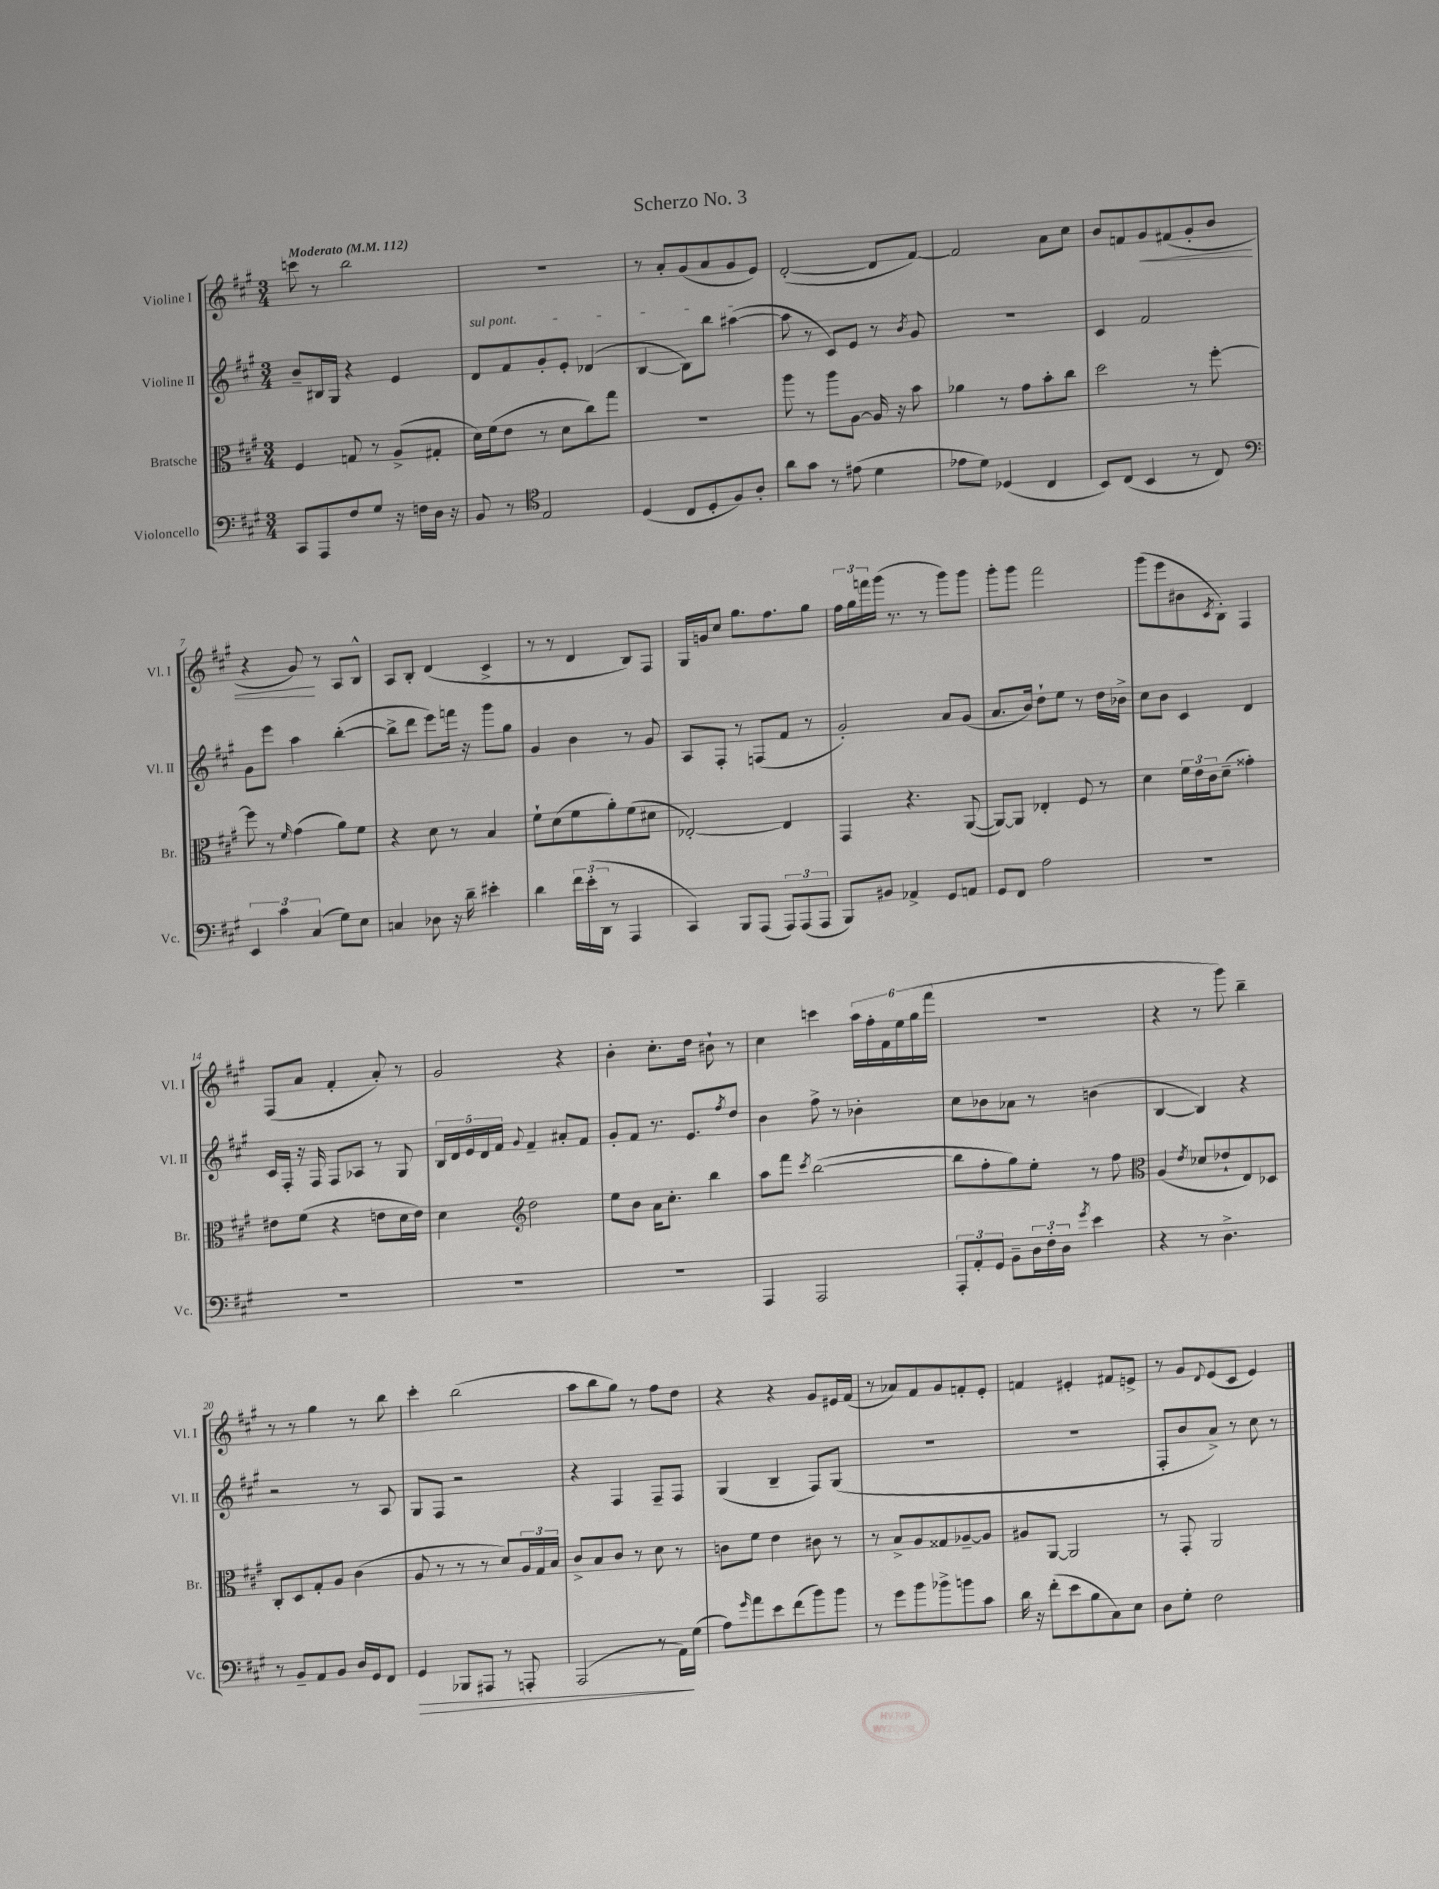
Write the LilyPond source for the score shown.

\header { title = "Scherzo No. 3" }
<<
\new StaffGroup <<
\new Staff = "s0" \with { instrumentName = "Violine I" shortInstrumentName = "Vl. I" } {
    \clef treble \key a \major \numericTimeSignature \time 3/4 \tempo "Moderato" 4 = 112
    c'''8 r8 b''2 |
    r2. |
    r8 a'8-. gis'8( a'8 gis'8 e'8) |
    d'2~-.( d'8 fis'8~) |
    fis'2 a'8 cis''8 |
    b'8 f'8 gis'8\< fis'8( gis'8-. b'8 |
    r4 gis'8\!) r8 a8 b8-^ |
    a8 b8-. d'4( cis'4-> |
    r8 r8 d'4 b8) fis8 |
    gis16 g'16 cis''8 gis''8. fis''8. gis''8 |
    \tuplet 3/2 { fis''16 gis''16 f'''16 } gis'''16( r8. r8 gis'''8) gis'''8 |
    gis'''8-. gis'''8 fis'''2 |
    gis'''8( e'''8 bis'8 \acciaccatura { cis'8 } b8-.) fis4 |
    fis8( a'8 fis'4-. a'8-.) r8 |
    gis'2 r4 |
    b'4-. cis''8.-. d''16 bis'8-! r8 |
    cis''4 c'''4 \tuplet 6/4 { a''16 fis''16-. fis'16 e''16 gis''16( fis'''16 } |
    R2. |
    r4 r8 gis'''8) b''4-- |
    r8 r8 gis''4 r8 b''8 |
    cis'''4-. b''2( |
    a''8 b''8 gis''8) r8 fis''8 d''8 |
    r4 r4 gis'8 eis'16 fis'16( |
    r8 aes'8) fis'8 gis'8 f'8-. e'8-. |
    f'4 eis'4-. fis'8 e'8-> |
    r8 gis'8 \appoggiatura { d'8 } e'8( cis'8 e'4) \bar "|." |
}
\new Staff = "s1" \with { instrumentName = "Violine II" shortInstrumentName = "Vl. II" } {
    \clef treble \key a \major \numericTimeSignature \time 3/4
    b'8-- bis16 gis16 r4 e'4 |
    \once \override TextSpanner.bound-details.left.text = \markup { \italic "sul pont." } d'8\startTextSpan fis'8 gis'8-. e'8-. des'4( |
    b4~ b8) b''8 ais''4~\stopTextSpan( |
    ais''8 r8 cis'8) e'8 r8 \acciaccatura { b'8 } gis'8 |
    R2. |
    cis'4 fis'2 |
    gis'8 e'''8 a''4 b''4~-.( |
    b''8-> d'''8 e'''8) f'''16 r16 gis'''8 gis''8 |
    gis'4 b'4 r8 gis'8 |
    a8 fis8-. r8 f8( fis'8 r8 |
    gis'2-.) a'8 gis'8( |
    a'8. b'16) d''8-! e''8 r8 d''16 bes'16-> |
    cis''8 b'8 cis'4 d'4 |
    cis'16 fis16-. r16 fis16 fis8 aes8 r8 gis8 |
    \tuplet 5/4 { b16 d'16 e'16 d'16 fis'16 } \appoggiatura { gis'8 } fis'4-- ais'8-. fis'8 |
    gis'8-. fis'8 r8. e'8. \acciaccatura { fis''8 } d''8 |
    b'4 fis''8-> r8 bes'4-. |
    cis''8 bes'8 aes'8 r8 b'4( |
    b4~ b4) r4 |
    r2 r8 a8 |
    gis8 fis8 r2 |
    r4 fis4 fis8-- fis8 |
    gis4( b4-- fis8) gis8( |
    R2. |
    R2. |
    fis8-. b'8 a'8->) r8 cis''8 r8 \bar "|." |
}
\new Staff = "s2" \with { instrumentName = "Bratsche" shortInstrumentName = "Br." } {
    \clef alto \key a \major \numericTimeSignature \time 3/4
    fis4 g8 r8 a8->( gis8-. |
    d'16) fis'16( e'8 r8 d'8 cis''8) gis''8 |
    R2. |
    a''8 r8 a''8 a8~ a16 r16 b'8 |
    aes'4 r8 gis'8 b'8-. cis''8 |
    d''2 r8 fis''8~-. |
    fis''8 r8 \grace { fis'16 } gis'4( a'8) fis'8 |
    r4 d'8 r8 b4 |
    fis'8-! d'8( fis'8 a'8-.) fis'8( dis'8 |
    ees2~-.) ees4 |
    gis,4 r4. a,8~( |
    a,8~) a,8 ees4-. fis8 r8 |
    d'4 \tuplet 3/2 { fis'16 e'16 cis'16 } d'8--( gisis'4-.) |
    eis'8 fis'8( r4 e'8 d'16 e'16) |
    d'4 \clef treble d''2 |
    e''8 b'8 a'16 cis''8.-. b''4 |
    a''8 fis'''8 \acciaccatura { cis'''8 } b''2~( |
    b''8 fis''8-. gis''8) e''8-. r8 fis''8 |
    \clef alto a4( \acciaccatura { e'8 } des'8 ees'8-! e8) des8 |
    cis8-. d8 gis8-. a8 cis'4( |
    a8 r8 r8 r8 d'8) \tuplet 3/2 { a16 gis16 b16 } |
    cis'8-> b8 cis'8 r8 d'8 r8 |
    c'8 fis'8 e'4 cis'8 r8 |
    r8 b8-> a8 gisis8 aes8~-- aes8 |
    ais8 a,8~ a,2 |
    r8 gis,8-. a,2 \bar "|." |
}
\new Staff = "s3" \with { instrumentName = "Violoncello" shortInstrumentName = "Vc." } {
    \clef bass \key a \major \numericTimeSignature \time 3/4
    cis,8 a,,8 fis8 gis8 r16 f16 d16 r16 |
    b,8 r8 \clef tenor e2 |
    d4( cis8 d8-. fis8) a8-. |
    a'8 gis'8 r8 eis'8( d'4 |
    ees'8 d'8) des4( cis4 |
    b,8) cis8( b,4 r8 cis8) |
    \clef bass \tuplet 3/2 { e,4 cis'4 cis4( } gis8) e8 |
    c4 des8 r16 d'16-- eis'4-. |
    d'4 \tuplet 3/2 { fis'16 e'16-.( d,16 } r8 a,,4 |
    cis,4) b,,8 a,,8( \tuplet 3/2 { a,,8) a,,8( a,,8 } |
    b,,8) bis,8 aes,4-> gis,8 a,8 |
    gis,8 fis,8 a2 |
    R2. |
    R2. |
    R2. |
    R2. |
    a,,4 a,,2 |
    \tuplet 3/2 { a,,8-. a,8-. gis,8 } b,8-- \tuplet 3/2 { d16 fis16-. d16 } \acciaccatura { gis'8 } e'4 |
    r4 r8 d4.-> |
    r8 b,8-- a,8 b,8 d16 gis,16 fis,8 |
    gis,4\> bes,,8 ais,,8 r8 a,,8-. |
    a,,2( r8 a,16\!) gis16( |
    a8) \grace { gis'16 } a'8 e'8 fis'8( b'8) b'8 |
    r8 gis'8 b'8 bes'8-> b'8 cis'8 |
    d'16 r16 fis'8-.( e'8 b8 cis8) e8 |
    d8 gis8-. fis2 \bar "|." |
}
>>
>>
